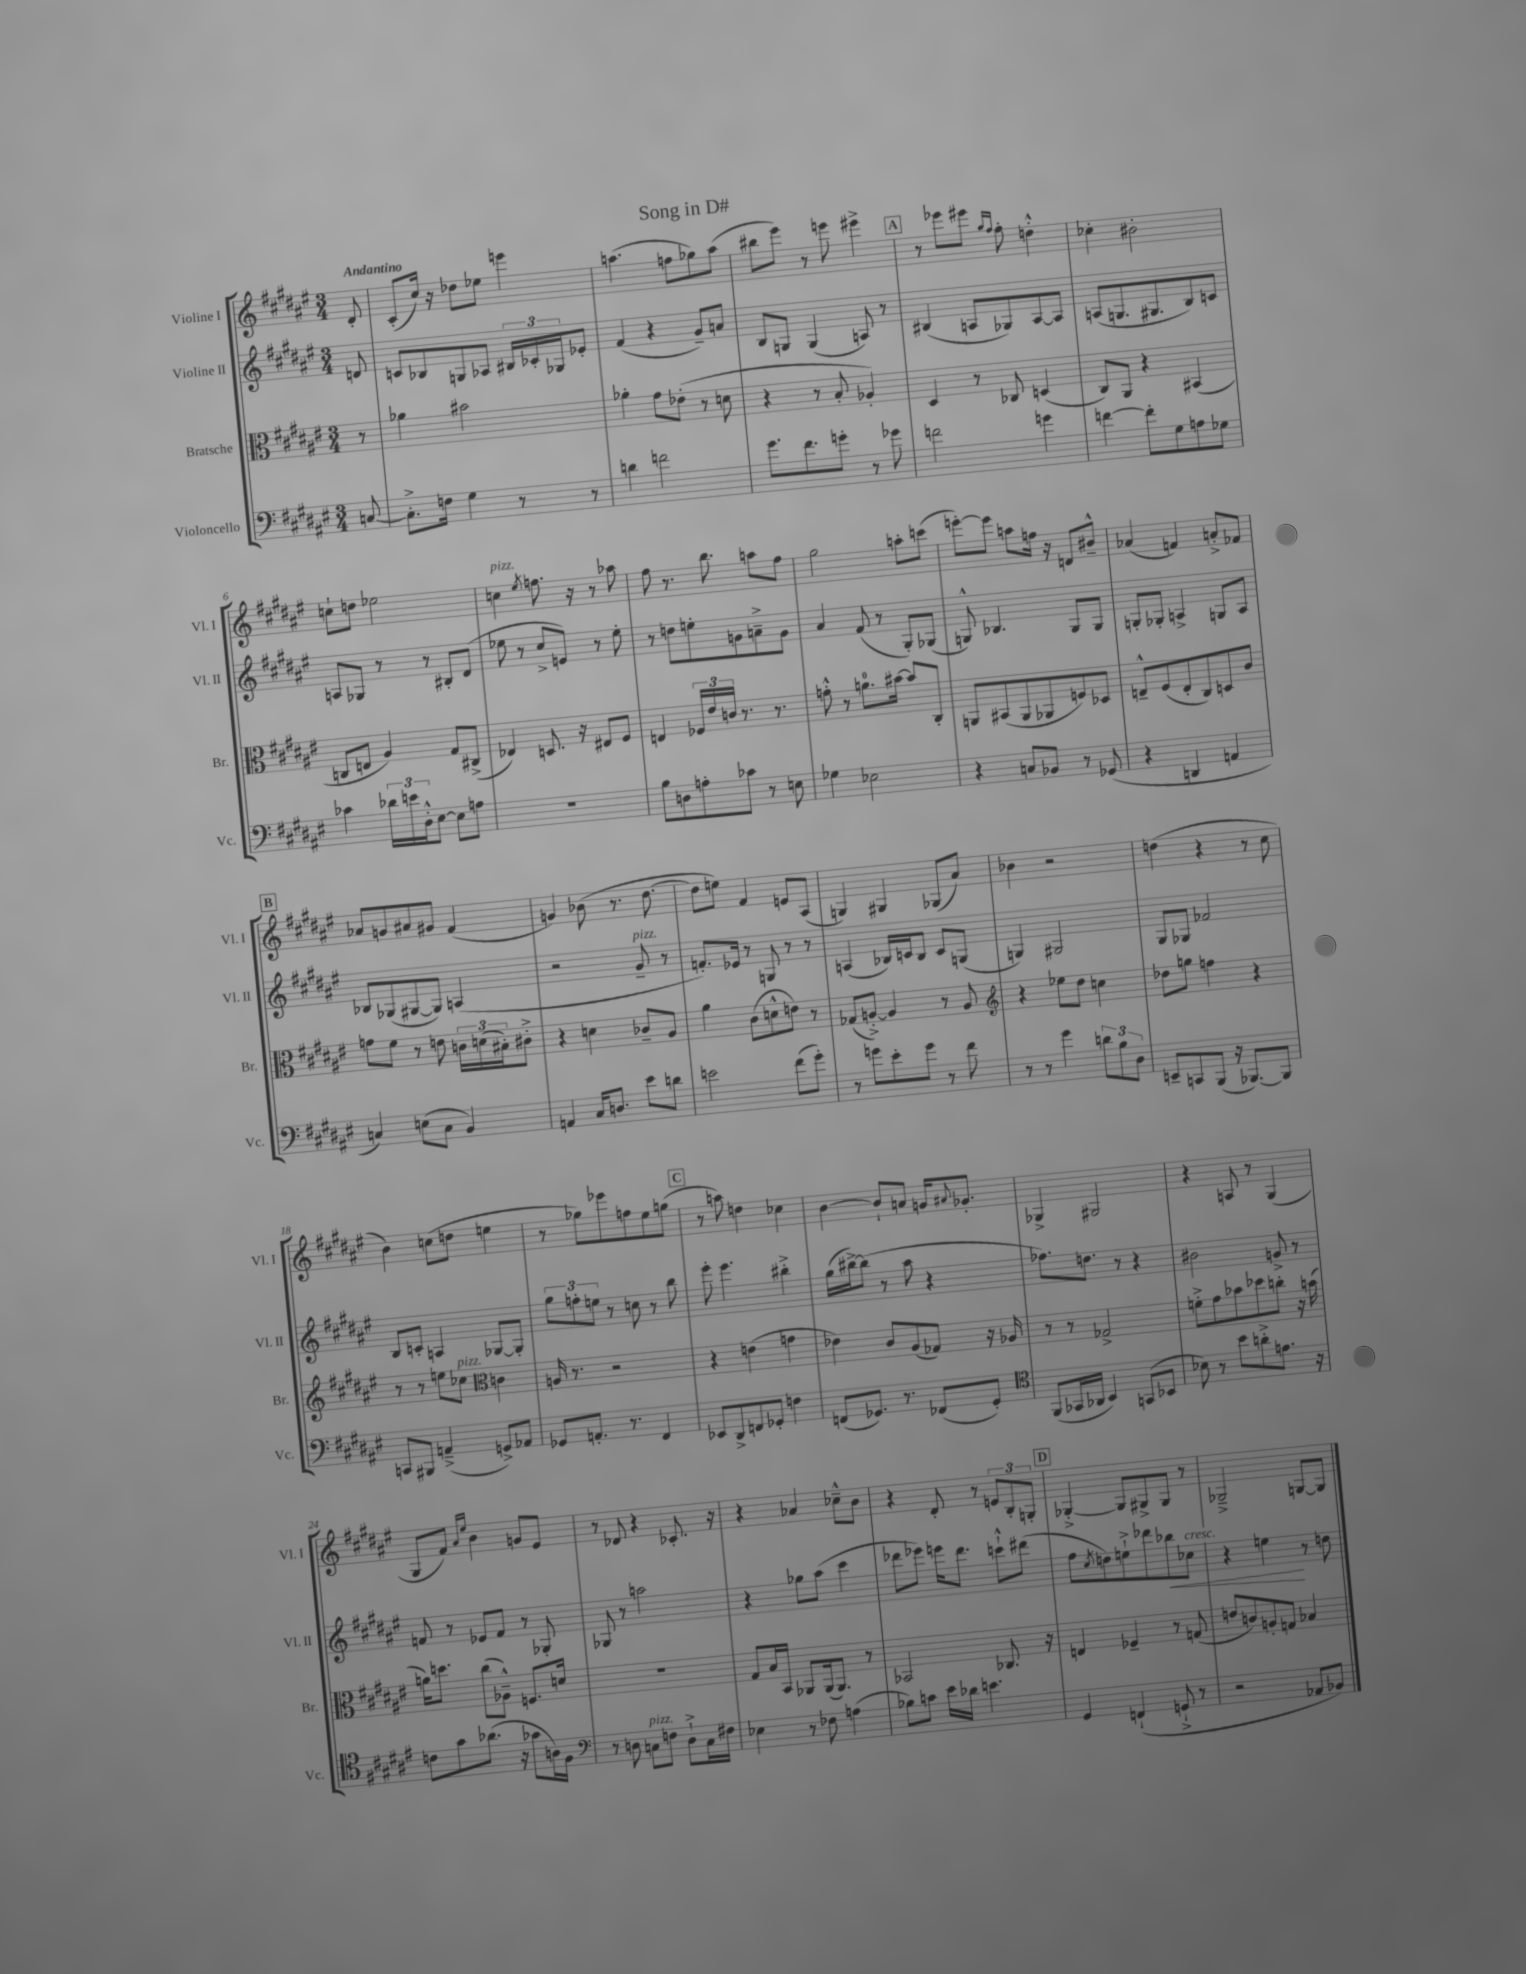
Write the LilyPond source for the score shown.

\header { title = "Song in D#" }
<<
\new StaffGroup <<
\new Staff = "s0" \with { instrumentName = "Violine I" shortInstrumentName = "Vl. I" } {
    \clef treble \key fis \major \numericTimeSignature \time 3/4 \partial 8 \tempo "Andantino"
    dis'8-. |
    cis'8-.( cis''16) r16 des''8 ees''8 e'''4 |
    a''4.( f''8 ges''8) a''8( |
    bis''8 eis'''8) r8 e'''8 eis'''4-> |
    \mark \markup { \box "A" } r8 ees'''8 eis'''8 \grace { gis''16 fis''16 } fis''8-. d''4-.-^ |
    ces''4-. bis'2-. |
    c''8-! d''8 ees''2 |
    c''4^\markup { \italic "pizz." } \acciaccatura { eis''8 } f''8. r16 r8 aes''8 |
    fis''8 r8. b''8. a''8 fis''8 |
    gis''2 a''8-. c'''8( |
    e'''8~-.) e'''8 a''8 f''16 r16 d'8 bis'8---^ |
    aes'4( f'4) a'8-.-> fes'8 |
    \mark \markup { \box "B" } aes'8 g'8 ais'8 gis'8 fis'4( |
    g'4) bes'8( r8. dis''8.~ |
    dis''8 e''8) fis'4 e'8 ais8( |
    g4) gis4 ges8( ais'8) |
    bes'4 r2 |
    d''4( r4 r8 cis''8 |
    b'4) c''8( d''8 e''4 |
    r8 ges''8) ees'''8 f''8 eis''8 g''8( |
    \mark \markup { \box "C" } r8 a''8) d''4 ces''4 |
    b'4~ b'8-! a'8 g'16 \appoggiatura { ais'8 } ges'8.-. |
    ges4-> gis2 |
    r4 a8 r8 gis4( |
    gis8 fis'8) \grace { ais'16 eis''16 } b'4 g'8 eis'8 |
    r8 des'8 r4 ces'8.-. r16 |
    r4 aes'4 ces''8---^ b'8 |
    r4 dis'8-. r8 \tuplet 3/2 { e'8 b8-. g8-. } |
    \mark \markup { \box "D" } ges4~-.-> ges8 gis8-> gis8 r8 |
    ges2---> g8~ g8 \bar "|." |
}
\new Staff = "s1" \with { instrumentName = "Violine II" shortInstrumentName = "Vl. II" } {
    \clef treble \key fis \major \numericTimeSignature \time 3/4 \partial 8
    d'8 |
    c'8 bes8 g8 aes8 \tuplet 3/2 { bis16 ces'16-. ges16 } ees'8-. |
    fis'4( r4 gis'8--) a'8 |
    b8 g8 g4( a8) r8 |
    \mark \markup { \box "A" } bis4( a8 ges8) a8~ a8 |
    a8( g8. gis8. b8) c'8 |
    a8 ges8 r8 r8 bis8-. dis'8( |
    ees''8 r8 cis''8-> e'8) r8 ees''8-. |
    r8 d''8 e''8-. g'8 a'8---> g'8 |
    ais'4 fis'8( r8 gis8-.) ges8( |
    g8-^) bes4. g8 g8 |
    g8-. ges8-. a4-> g8 a8 |
    \mark \markup { \box "B" } bes8 ges8( gis8~ gis8) a4( |
    r2 gis'8--^\markup { \italic "pizz." } r8 |
    f'8.-.) ees'16 r8 g8 r8 r8 |
    a4( bes16) c'16 bes8 c'8 g8( |
    g4) gis2 |
    gis8 ges8 fes'2 |
    b8 c'8-. a4 ges8~ ges8-. |
    \tuplet 3/2 { gis''8 f''8-. e''8 } r8 c''8 r8 b''8 |
    \mark \markup { \box "C" } eis'''8-. eis'''4. bis''4-.-> |
    gis''16( bis''16~->) bis''8( r8 ais''8 r4 |
    fes''8.) d''8. r8 r4 |
    bis'2 g'8-> r8 |
    f'8 r8 ees'8 f'8 r8 ges8-. |
    ges8 r8 a''2 |
    r4 ges''8 ais''8( cis'''4 |
    des'''8 ees'''8) e'''16 des'''8. c'''8-!-^ dis'''8( |
    \mark \markup { \box "D" } fis''8 \acciaccatura { cis''8 } d''8) e''8-!-> des'''8 bes''8\< ces''8^\markup { \italic "cresc." } |
    r4 e''4\! r8 d''8 \bar "|." |
}
\new Staff = "s2" \with { instrumentName = "Bratsche" shortInstrumentName = "Br." } {
    \clef alto \key fis \major \numericTimeSignature \time 3/4 \partial 8
    r8 |
    aes'4 bis'2 |
    aes'4-. gis'8 ees'8-.( r8 d'8 |
    r4 r8 b8-. aes4-.) |
    \mark \markup { \box "A" } dis4 r8 ces8 d4( |
    cis8) ais,8 r4 bis,4( |
    c8 e8 ais4) gis8 cis8->( |
    ees4) d8. r16 eis8 fis8 |
    e4 \tuplet 3/2 { fes16 eis'16 c'16 } r8. r8. |
    g'8-.-^ r8 a'8.-0 bis'16~ bis'8 cis8-. |
    a,8 bis,8( a,8 aes,8 f8) des8 |
    e8---^ fis8( e8-. cis8) d8 cis'8 |
    \mark \markup { \box "B" } g'8 fis'8 r8 e'8 \tuplet 3/2 { c'16 d'16( bis16-.) } cis'8-.-> |
    r4 d'4 ces'8-- ais8 |
    ais'4 cis'8( d'8-^ e'8) r8 |
    ges8( a8~-.->) a4 r8 a8 |
    \clef treble r4 ees''8 dis''8 c''4 |
    des''8 g''8 f''4 r4 |
    r8 r8 e''8 ces''8^\markup { \italic "pizz." } \clef alto c'4 |
    a16 r8. r2 |
    \mark \markup { \box "C" } r4 e'4( g'4 |
    ees'4) cis'8 ais8( ges8) r16 aes16 |
    r8 r8 ges2-> |
    f'8-.-> gis'8 bes'8 des''8 c''8-. r16 b'16( |
    a'16) d''8. cis''8( aes8---^) f8. d'16 |
    R2. |
    gis8 b16 b,16 aes,8 aes,16( aes,8.) r8 |
    bes,2 ces8. r16 |
    \mark \markup { \box "D" } e4 fes4-- r8 g8( |
    e'8 c'8) a8-. g8 bes4 \bar "|." |
}
\new Staff = "s3" \with { instrumentName = "Violoncello" shortInstrumentName = "Vc." } {
    \clef bass \key fis \major \numericTimeSignature \time 3/4 \partial 8
    c8~ |
    c8.-.-> f16 gis4 r8 r8 |
    d'4 f'2 |
    gis'8. fis'8. g'8-. r8 ges'8 |
    \mark \markup { \box "A" } f'2 g'4 |
    f'4~ f'8-. gis8 a8 ges8 |
    ces'4 \tuplet 3/2 { des'16 e'16 dis16-.-^ } eis8~ eis8 a8 |
    R2. |
    b8 d8 a8-. ces'8 r8 e8 |
    ges4 ees2 |
    r4 c8 bes,8 r8 ges,8( |
    r4 d,4 a,4 |
    \mark \markup { \box "B" } c4) e8( c8 b,4) |
    a,4 cis16 d8. eis'8 d'8 |
    e'2 fis'8( gis'8-.) |
    r8 g'8 eis'8-. g'8 r8 fis'8 |
    r8 r8 gis'4 \tuplet 3/2 { d'8 b8 dis8 } |
    e,8-- c,8 b,,8( r16 bes,,8.~) bes,,8 |
    c,8 bis,,8 a,4--->( g,8->) aes,8 |
    ges,8 a,8.-. r8. fis,4 |
    \mark \markup { \box "C" } ees,8 dis,8-> f,8 ges,8-. f4 |
    f,8( ges,8.) r8. fes,8( ges,8-.) |
    \clef tenor fis,8( ges,16 aes,16 b,4) g,8( bes,8 |
    bes8) r8 b'8 a'8-.-> e'8. r16 |
    c'8 gis'8 aes'8.( r16 ges'8 a16) fis16 |
    \clef bass r8 d8 c8^\markup { \italic "pizz." } f8 d8-!-> c16 fis16 |
    ees4 r8 fes8 a4( |
    bes8) c'8 eis'16 des'16 e'4. |
    \mark \markup { \box "D" } gis,4 f,4-!( g,8-!-> r8 |
    r2 aes,8 bes,8) \bar "|." |
}
>>
>>
